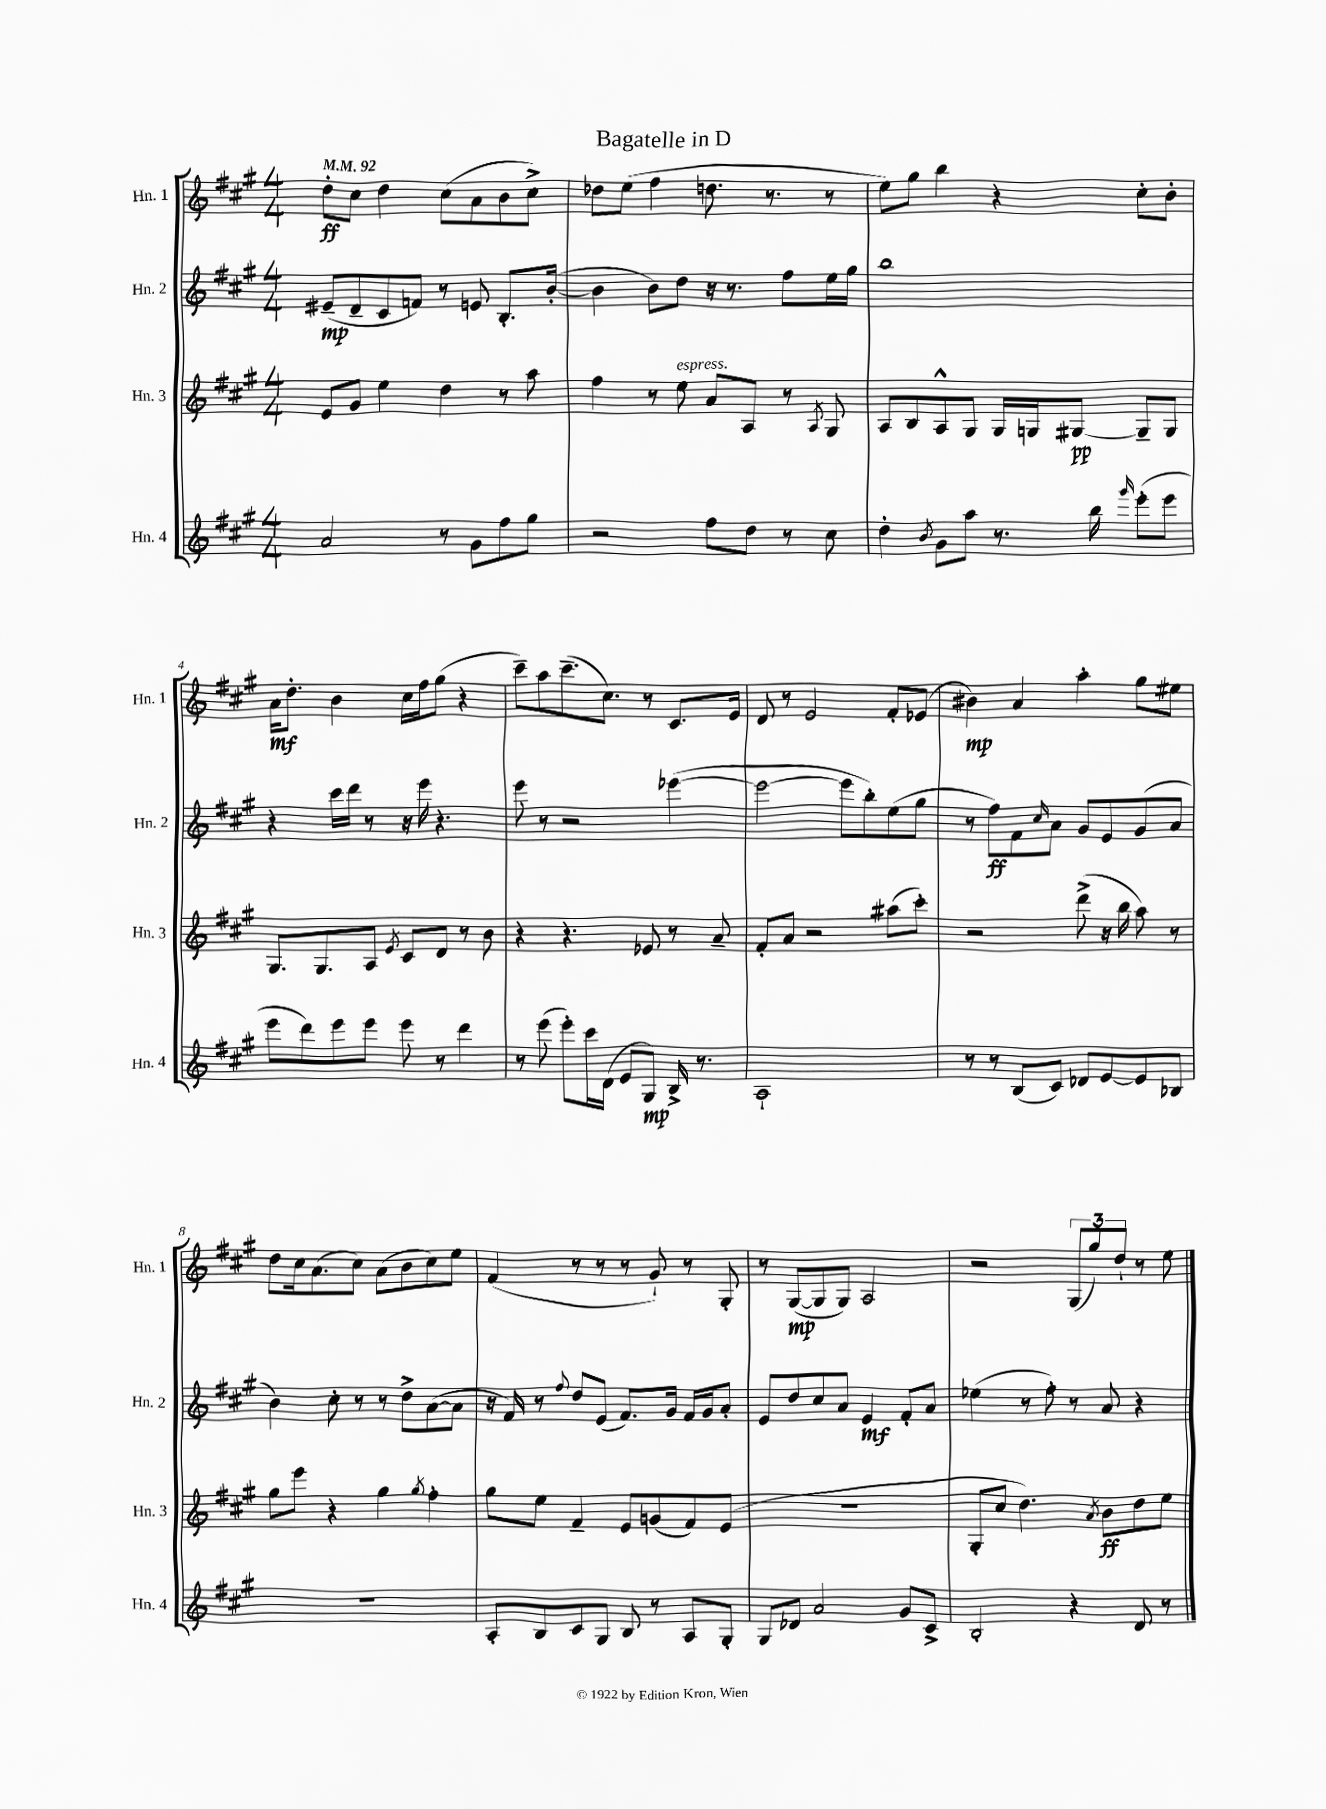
\header { title = "Bagatelle in D" }
<<
\new StaffGroup <<
\new Staff = "s0" \with { instrumentName = "Hn. 1" shortInstrumentName = "Hn. 1" } {
    \clef treble \key a \major \numericTimeSignature \time 4/4 \tempo 4 = 92
    d''8-.\ff cis''8 d''4 cis''8( a'8 b'8 cis''8->) |
    des''8 e''8( fis''4 d''8. r8. r8 |
    e''8) gis''8 b''4 r4 cis''8-. b'8-. |
    a'16\mf d''8.-. b'4 cis''16 fis''16 gis''8( r4 |
    cis'''8--) a''8 cis'''8.--( cis''8.) r8 cis'8. e'16 |
    d'8 r8 e'2 fis'8-. ees'8( |
    bis'4\mp) a'4 a''4-. gis''8 eis''8 |
    d''8 cis''16 a'8.( cis''8) a'8( b'8 cis''8) e''8 |
    fis'4( r8 r8 r8 gis'8-!) r8 gis8-. |
    r8 gis8~\mp( gis8 gis8) a2 |
    r2 \tuplet 3/2 { gis8( gis''8) d''8-! } r8 e''8 \bar "|." |
}
\new Staff = "s1" \with { instrumentName = "Hn. 2" shortInstrumentName = "Hn. 2" } {
    \clef treble \key a \major \numericTimeSignature \time 4/4
    eis'8--\mp( d'8-- cis'8 f'8) r8 e'8 b8.-. b'16~-.( |
    b'4 b'8) d''8 r16 r8. fis''8 e''16 gis''16 |
    b''1 |
    r4 cis'''16 d'''16 r8 r16 e'''16 r4. |
    e'''8 r8 r2 ees'''4~( |
    ees'''2~ ees'''8 b''8-.) e''8( gis''8 |
    r8 fis''8\ff) fis'8 \grace { cis''16 } a'8 gis'8 e'8 gis'8( a'8 |
    b'4) cis''8-. r8 r8 d''8-> a'8~( a'8 |
    r16 fis'16) r8 \appoggiatura { fis''8 } d''8 e'8( fis'8.) gis'16 fis'16 gis'16 a'8-. |
    e'8 d''8 cis''8 a'8 e'4\mf fis'8-. a'8 |
    ees''4( r8 fis''8-.) r8 a'8 r4 \bar "|." |
}
\new Staff = "s2" \with { instrumentName = "Hn. 3" shortInstrumentName = "Hn. 3" } {
    \clef treble \key a \major \numericTimeSignature \time 4/4
    e'8 gis'8 e''4 d''4 r8 a''8 |
    fis''4 r8 e''8^\markup { \italic "espress." } a'8 a8 r8 \acciaccatura { a8 } gis8 |
    a8 b8 a8-^ gis8 gis16 g16 gis8~\pp gis8-- gis8 |
    gis8. gis8. a8 \acciaccatura { e'8 } cis'8 d'8 r8 b'8 |
    r4 r4. ees'8 r8 a'8-- |
    fis'8-. a'8 r2 ais''8( cis'''8-.) |
    r2 d'''8->( r16 b''16 a''8) r8 |
    gis''8 e'''8 r4 gis''4 \acciaccatura { gis''8 } fis''4-. |
    gis''8 e''8 fis'4-- e'8 g'8( fis'8) e'8( |
    R1 |
    gis8-. cis''8 d''4.) \acciaccatura { a'8 } b'8\ff d''8 e''8 \bar "|." |
}
\new Staff = "s3" \with { instrumentName = "Hn. 4" shortInstrumentName = "Hn. 4" } {
    \clef treble \key a \major \numericTimeSignature \time 4/4
    a'2 r8 gis'8 fis''8 gis''8 |
    r2 fis''8 d''8 r8 cis''8 |
    d''4-. \acciaccatura { b'8 } gis'8 a''8 r8. b''16 \grace { gis'''16 } e'''8-.( e'''8 |
    e'''8 d'''8) e'''8 e'''8 e'''8 r8 d'''4 |
    r8 e'''8( e'''8-.) cis'''16 d'16( e'8 gis8\mp) b16-> r8. |
    a1-! |
    r8 r8 b8( cis'8) des'8 e'8~ e'8 bes8 |
    R1 |
    a8-. b8 cis'8 gis8 b8 r8 a8 gis8-. |
    gis8 des'8 a'2 gis'8 cis'8-> |
    b2-. r4 d'8 r8 \bar "|." |
}
>>
>>
